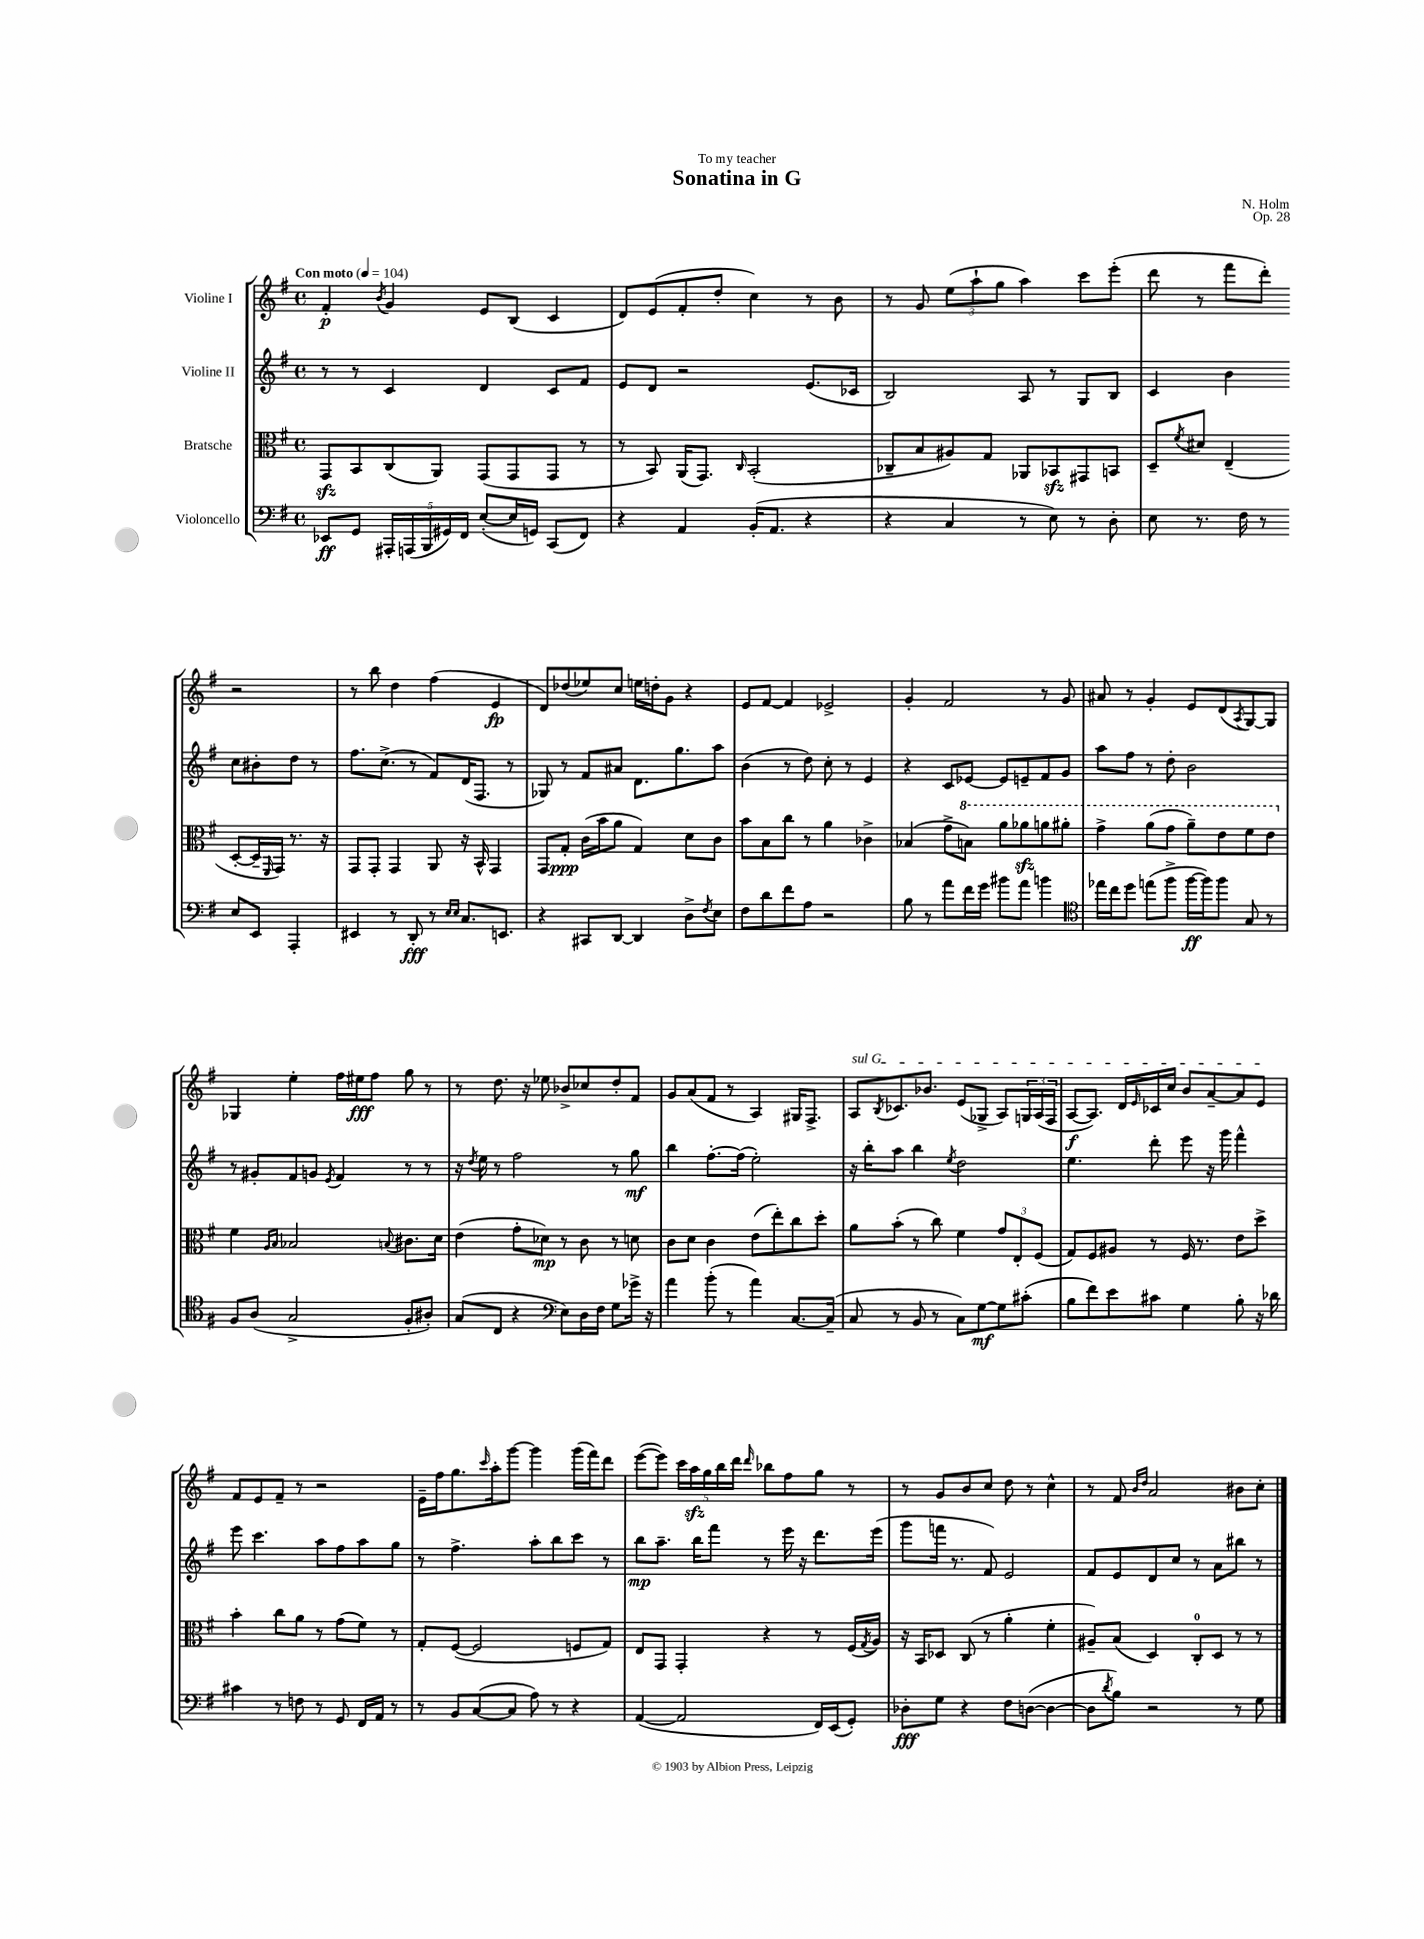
\header { title = "Sonatina in G" composer = "N. Holm" dedication = "To my teacher" opus = "Op. 28" }
<<
\new StaffGroup <<
\new Staff = "s0" \with { instrumentName = "Violine I" } {
    \clef treble \key g \major \defaultTimeSignature \time 4/4 \tempo "Con moto" 4 = 104
    fis'4-.\p \acciaccatura { b'8 } g'4 e'8 b8( c'4 |
    d'8) e'8( fis'8-. d''8-. c''4) r8 b'8 |
    r8 g'8 \tuplet 3/2 { e''8( a''8-! g''8 } a''4) c'''8 e'''8-.( |
    d'''8 r8 fis'''8 d'''8-.) r2 |
    r8 b''8 d''4 fis''4( e'4\fp |
    d'8) des''8( ees''8) c''8 e''16 d''16-. g'8 r4 |
    e'8 fis'8~ fis'4 ees'2-> |
    g'4-. fis'2 r8 g'8 |
    ais'8 r8 g'4-. e'8 d'8( \acciaccatura { a8 } g8~) g8 |
    ges4 e''4-. fis''16 eis''16\fff fis''8 g''8 r8 |
    r8 d''8. r16 ees''8 bes'8-> ces''8 d''8-. fis'8 |
    g'8 a'8( fis'8 r8 a4) gis16 fis8.-> |
    \once \override TextSpanner.bound-details.left.text = \markup { \italic "sul G" } a8\startTextSpan \acciaccatura { b8 } ces'8. bes'8. e'8( ges8-> a8) \tuplet 3/2 { g16 a16( fis16 } |
    a8~\f a8.) d'16 \grace { e'16 } ces'16 c''16 b'8 a'8~-- a'8 e'8\stopTextSpan |
    fis'8 e'8 fis'8-- r8 r2 |
    e'16-- fis''16 g''8. \grace { c'''16 } a''16-. g'''8~ g'''4 g'''16( fis'''16) d'''8 |
    e'''8~( e'''8) \tuplet 5/4 { c'''16 a''16\sfz g''16 b''16 d'''16 } \grace { d'''16 } bes''8 fis''8 g''8 r8 |
    r8 g'8 b'8 c''8 d''8 r8 c''4-^ |
    r8 fis'8 \grace { b'16 d''16 } a'2 bis'8 c''8-. \bar "|." |
}
\new Staff = "s1" \with { instrumentName = "Violine II" } {
    \clef treble \key g \major \defaultTimeSignature \time 4/4
    r8 r8 c'4 d'4 c'8 fis'8 |
    e'8 d'8 r2 e'8.( ces'16 |
    b2) a8 r8 g8 b8 |
    c'4 b'4 c''8 bis'8-. d''8 r8 |
    fis''8. c''8.->( r8 fis'8) d'16( fis8. r8 |
    ges8) r8 fis'8 ais'8 d'8. g''8. a''8 |
    b'4( r8 d''8) c''8-. r8 e'4 |
    r4 c'8 ees'8~ ees'8 e'8-- fis'8 g'8 |
    a''8 fis''8 r8 d''8-. b'2 |
    r8 gis'8-. fis'8 g'8 \acciaccatura { e'8 } fis'4 r8 r8 |
    r16 \acciaccatura { d''8 } e''16 r8 fis''2 r8 g''8\mf |
    b''4 fis''8.~-. fis''16( e''2-.) |
    r16 b''16-. a''8 b''4 \acciaccatura { e''8 } d''2 |
    e''4. d'''8-. e'''8 r16 g'''16 fis'''4-^ |
    e'''8 c'''4. a''8 fis''8 a''8 g''8 |
    r8 fis''4.-> a''8-. b''8 c'''8 r8 |
    b''8\mp a''8.-- b''16 fis'''8 r8 e'''16 r16 d'''8. e'''16( |
    g'''8 f'''16 r8. fis'8) e'2 |
    fis'8 e'8 d'8 c''8 r8 a'8 bis''8 r8 \bar "|." |
}
\new Staff = "s2" \with { instrumentName = "Bratsche" } {
    \clef alto \key g \major \defaultTimeSignature \time 4/4
    g,8\sfz b,8 c8( a,8) g,8( g,8 g,8 r8 |
    r8 b,8) a,16( g,8.) \grace { c16 } b,2-.( |
    ces8-- b8 ais8) g8 aes,8 bes,8\sfz gis,8 b,8 |
    d8-- \acciaccatura { fis'8 } dis'8 e4--( d8~-. d16-- \grace { fis,16 } g,16) r8. r16 |
    g,8 g,8-. g,4 a,8 r16 b,16-^ g,4 |
    g,8 g8-.\ppp c'16( b'16 a'8 g4) d'8 c'8 |
    b'8 b8 c''8 r8 a'4 ces'4-> |
    bes4( g'8-> \ottava #1 b'!8) a''8 aes''8\sfz a''8 ais''8-. |
    g''4-> a''8( g''8 a''8--) e''8 fis''8 e''8 \ottava #0 |
    fis'4 \grace { a16 b16 } bes2 \appoggiatura { b8 } cis'8. d'16 |
    e'4( g'8-. des'8\mp) r8 c'8 r8 d'8 |
    c'8 d'8 c'4 e'8( e''8-.) c''8 d''8-. |
    a'8 b'8-.( r8 c''8) fis'4 \tuplet 3/2 { g'8 e8-. fis8( } |
    g8) fis8 ais8 r8 fis16 r8. e'8 d''8-> |
    b'4-. c''8 a'8 r8 g'8( fis'8) r8 |
    g8-. fis8~( fis2 f8 g8) |
    e8 g,8 g,4-. r4 r8 fis16( \acciaccatura { g8 } a16) |
    r16 b,16 des8 c8( r8 a'4-. fis'4-. |
    ais8--) b8( d4) c8-0-. d8 r8 r8 \bar "|." |
}
\new Staff = "s3" \with { instrumentName = "Violoncello" } {
    \clef bass \key g \major \defaultTimeSignature \time 4/4
    ees,8\ff g,8 \tuplet 5/4 { ais,,16-. a,,16( b,,16 gis,16) fis,16 } e8~-.( e16 g,16) c,8( fis,8) |
    r4 a,4 b,16-.( a,8. r4 |
    r4 c4 r8 e8) r8 d8-. |
    e8 r8. fis16 r8 e8 e,8 a,,4-. |
    eis,4 r8 d,8-.\fff r8 \grace { e16 e16 } c8. e,8. |
    r4 cis,8 d,8~ d,4 d8-> \acciaccatura { fis8 } e8 |
    fis8 d'8 fis'8 a8 r2 |
    b8 r8 a'8 fis'16 g'16 bis'8 a'8 b'4 |
    \clef tenor ees''16 c''16 d''8 e''8( fis''8-> fis''16~\ff fis''16) fis''8 g8 r8 |
    fis8 a8( g2-> fis8-. ais8-.) |
    g8( c8 r4 \clef bass e8) d16 fis16 g8 ges'16-> r16 |
    a'4 b'8-.( r8 a'4) c8.~ c16--( |
    c8 r8 b,8 r8 c8) g8~\mf g8 cis'8-.( |
    b8 fis'8) e'8 cis'8 g4 b8-. r16 des'16 |
    cis'4 r8 f8 r8 g,8 fis,16 a,16 r8 |
    r8 b,8 c8~( c8 a8) r8 r4 |
    a,4~( a,2 fis,16) e,16( g,8-.) |
    des8-.\fff g8 r4 fis8 d8~( d4~ |
    d8 \acciaccatura { d'8 } b8) r2 r8 g8 \bar "|." |
}
>>
>>
\layout { \context { \Score \remove "Bar_number_engraver" } }
